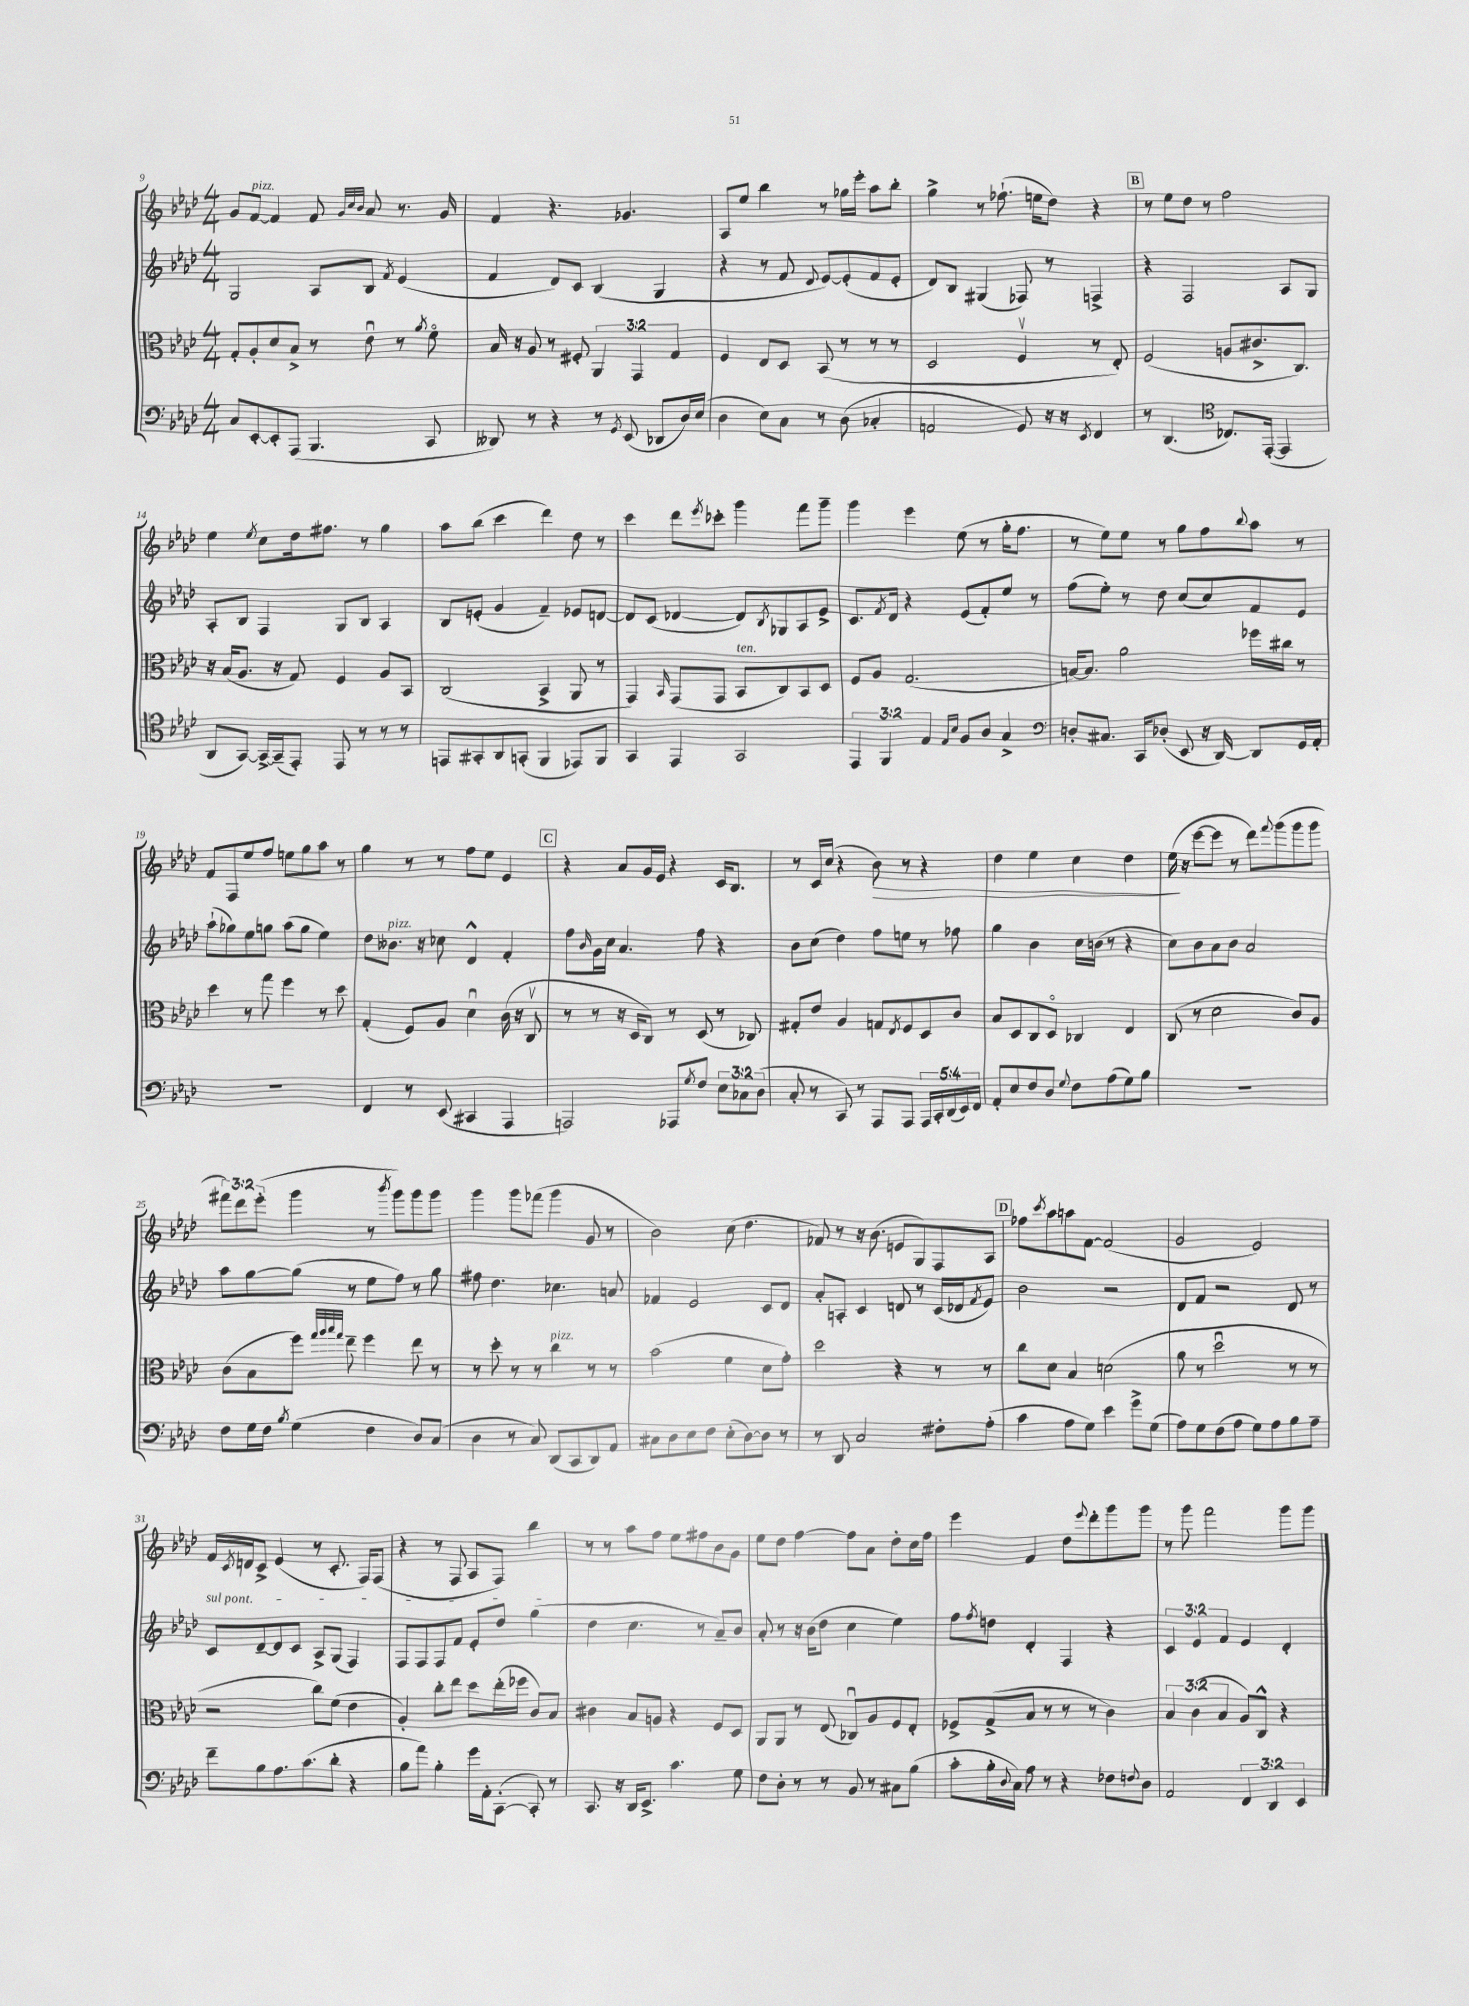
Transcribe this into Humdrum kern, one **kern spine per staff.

**kern	**kern	**kern	**kern
*staff4	*staff3	*staff2	*staff1
*clefF4	*clefC3	*clefG2	*clefG2
*k[b-e-a-d-]	*k[b-e-a-d-]	*k[b-e-a-d-]	*k[b-e-a-d-]
*M4/4	*M4/4	*M4/4	*M4/4
8C/L	8G'/L	2G/	8g/L
[8EE-'/	8A-'/	.	[8f/J
8EE-'/]	8d-/	.	4f/]
(8AAA-/J	8B-^/J	.	.
4.BBB-/	8r	8A-/L	8f/
.	.	.	32qqg/LLL
.	.	.	32qqcc/
.	.	.	32qqb-/JJJ
.	8e-u\	8B-/J	8a-/
.	.	8qf/	.
.	8r	(4e-/	8.r
.	8qa-/	.	.
8CC/	8fo\	.	.
.	.	.	16g/
=	=	=	=
8DD--/)	16B-/	4f/	4f/
.	16r	.	.
8r	8A-/	.	.
4r	8r	8d-/L)	4.r
.	8F#'/	8c/J	.
8r	6AA-/	(4B-/	.
8qGG/	.	.	.
(8EE-/	.	.	4.g-/
.	6GG/	.	.
8DD-/L	.	4G/	.
.	6G/	.	.
16D-/L)	.	.	.
(16E-/JJ	.	.	.
=	=	=	=
4D-\	4F/	4r	8A-/L
.	.	.	8ee-/J
8E-\L)	8E-/L	8r	4bb-\
8C\J	8D-/J	8f/	.
.	.	8qqd-/	.
8r	(8BB-/	[8e-/L)	8r
(8D-\	8r	(8e-'/]	16gg-\LL
.	.	.	16eee-'\JJ
4C-'/	8r	8f/	8aa-\L
.	8r	8e-'/J	8bb-'\J
=	=	=	=
2AA/	2D-/	8d-/L)	4gg^\
.	.	8B-/J	.
.	.	(4G#/	8r
.	.	.	(8.ff-`\
8GG/)	4Fv/	8F-/)	.
.	.	.	16ee\LK
16r	.	8r	8dd-\J)
16r	.	.	.
8qEE-/	.	.	.
4FF/	8r	4F^/	4r
.	8E-'/)	.	.
=	=	=	=
8r	(2F/	4r	8r
(4.DD-/	.	.	8ee-\L
.	.	2F/	8dd-\J
.	.	.	8r
*clefC4	*	*	*
8.C-/L)	8A/L	.	2ff\
.	8.c#^/	.	.
([16EE-'/Jk	.	.	.
4EE-/]	.	8A-/L	.
.	8.C/J)	.	.
.	.	8G/J	.
=	=	=	=
8AA-/L	16r	8A-'/L	4ee-\
.	(16B-/LK	.	.
[8GG/J)	8.A-/J	8B-/J	.
.	.	.	8qee-/
16GG^/_LL	.	4F/	8cc\L
(16GG~/]J	16r	.	.
8EE-'/J)	8G/)	.	16dd-\k
.	.	.	8.ff#\J
8EE-/	4F/	8G/L	.
8r	.	8B-/J	8r
8r	8A-/L	4A-/	4gg\
8r	8BB-/J	.	.
=	=	=	=
8EE/L	(2C/	8B-/L	8aa-\L
8GG#'/	.	(8e'/J	(8bb-\J
8AA-/	.	4g/	4ccc\
(8GG'/J	.	.	.
4FF/	4BB-^/	4f~/)	4ddd-\)
8EE-/L)	8AA-/	8e-/L	8dd-\
8FF/J	8r	[8d/J	8r
=	=	=	=
4GG/	4GG/)	8d/]L	4ccc\
.	.	(8c/J	.
.	16qqBB-/	.	.
4EE-/	(8GG/L	[4d-/	8ddd-\L
.	.	.	8qeee-/
.	8GG/J	.	8ccc-'\J
2GG/	8BB-/L	8d-/]L)	4ggg\
.	.	8qB-/	.
.	8C/)	8G-/	.
.	8BB-/	8A-/	8fff\L
.	8D-/J	8e-^/J	8ggg~\J
=	=	=	=
6EE-/	8F/L	8.c/L	4ggg\
.	8A-/J	.	.
6FF/	.	.	.
.	.	8qf/	.
.	.	16d-/Jk	.
.	(2.G/	4r	4eee-\
6E-/	.	.	.
16qqE-/LL	.	.	.
16qqB-/JJ	.	.	.
8F/L	.	(8e-/L	(8ee-\
8A-/J	.	8f'/)	8r
4G^/	.	8ee-/J	16gg'\LK
.	.	.	8.ff\J
.	.	8r	.
=	=	=	=
*clefF4	*	*	*
8D'/L	[16B/LK)	(8ff\L	8r
.	8.B/]J	.	.
8.C#/J	.	8ee-'\J)	8ee-\L)
.	2a-\	8r	8ee-\J
16CC/LK	.	.	.
(8D-'/J	.	8dd-\	8r
8EE-/	.	(8cc/L	8gg\L
16r	.	8cc/)	8ff\
[16DD-/)	.	.	.
.	.	.	8qqbb-/
8DD-/]L	16ff-\LL	8f/	8aa-\J
.	16cc#\JJ	.	.
16GG/L	8r	8e-/J	8r
16AA-'/JJ	.	.	.
=	=	=	=
1r	4dd-\	(8aa-`\L	8f/L
.	.	8gg-\)	8F/
.	8r	8ee-\	8ee-/
.	8gg\	8gg\J	8ff/J
.	4ff\	(8aa-\L	8ee\L
.	.	8gg\J	8gg\
.	8r	4ee-\)	8aa-\J
.	8dd-\	.	8r
=	=	=	=
4FF/	(4G'/	8dd-\L	4gg\
.	.	8.b--\J	.
8r	8F/L)	.	8r
.	.	16r	.
(8EE-/	8A-/J	8cc-\	8r
4CC#/	4d-u\	4d-^^/	8ff\L
.	.	.	8ee-\J
4AAA-/	(16c\	4f'/	4e-/
.	16r	.	.
.	8Cv/	.	.
=	=	=	=
2AAA/)	8r	8ff\L	4r
.	.	16qqb-/	.
.	8r	16g\L	.
.	.	16cc\JJ	.
.	16r	4.a-/	8a-/L
.	16D-/LK	.	.
.	8C/J)	.	16g/L
.	.	.	16e-/JJ
8AAA-/L	8r	.	4r
8qG/	.	.	.
8F/J	(8D-/	8ff\	.
12E-\L	8r	4r	16c/LK
.	.	.	8.B-/J
12C-\	.	.	.
.	8C-/)	.	.
(12D-\J	.	.	.
=	=	=	=
8C'/	8G#'/L	8b-\L	8r
8r	8e-/J	(8cc\J	16c/LL
.	.	.	(16cc/JJ
8CC/)	4A-/	4dd-\)	4r
8r	.	.	.
8AAA-/L	8G/L	8ff\L	8b-\)
.	8qE-/	.	.
8AAA-/J	8F/	8ee\J	8r
20AAA-/LL	8D-/	8r	4r
20CC'/	.	.	.
(20DD-/	.	.	.
.	8c/J	8ff-\	.
20EE-/)	.	.	.
20FF/JJ	.	.	.
=	=	=	=
8AA-'/L	8B-/L	4gg\	4dd-\
8E-/	8D-/	.	.
8F/	8C/	4b-\	4ee-\
8D-/J	8D-o/J	.	.
8qqG/	.	.	.
8F\L	4C-/	16cc\LL	4cc\
.	.	(16b\JJ	.
(8A-\	.	8r	.
8G\)	4E-/	4r	4dd-\
8B-\J	.	.	.
=	=	=	=
1r	(8C/	8cc\L)	(16ee-\
.	.	.	16r
.	8r	8b-\	[8eee-\L
.	2d-\	8a-\	8eee-\]J
.	.	8b-\J	8r
.	.	2a-/	8ddd-\L)
.	.	.	8qqfff/
.	.	.	(8ggg\
.	8c/L)	.	8ggg\
.	8A-/J	.	8ggg\J
=	=	=	=
8F\L	(8c\L	8aa-\L	12fff#\L)
.	.	.	12ddd-\
16G\L	8B-\	[8gg\	.
.	.	.	(12eee-'\J
16F\JJ	.	.	.
8qB-/	.	.	.
(4G\	8ff\J)	(8gg\]J	4ggg\
.	32qqgg/LLL	.	.
.	32qqaa-/	.	.
.	32qqbb-/	.	.
.	32qqgg/JJJ	.	.
.	8ee-~\	8r	.
4F\	4ff\	8ee-\L	8r
.	.	.	8qbbb-/
.	.	8ff\J)	8ggg\L)
8D-/L)	8ee-\	8r	8ggg\
(8C/J	8r	8gg\	8ggg\J
=	=	=	=
4D-\	8r	8ff#\	4ggg\
.	8dd-'\	4.dd-\	.
8r	8r	.	8ggg\L
8C/)	8r	.	(8fff-\J
(8DD-/L	4cc\	4.cc-\	4ggg\
8CC/	.	.	.
8DD-/)	8r	.	8g/
8AA-/J	8r	8a/	8r
=	=	=	=
8C#\L	(2b-\	4f-/	2b-\)
8D-\	.	.	.
8E-\	.	2e-/	.
8F\J	.	.	.
(8E-'\L	4f\	.	(8cc\
[8D-\)	.	.	4.dd-\
8D-\]J	8d-\L	8c/L	.
8r	8g'\J)	8d-/J	.
=	=	=	=
8r	2dd-\	8a-'/L	8f-/)
8DD-/	.	8A'/J	8r
2C/	.	4c/	16r
.	.	.	(8.b-\
.	4r	8d/	8e/L
.	.	8r	8G/)
8F#'\L	8r	(16c/LL	8F/
.	.	16d-/J	.
.	.	8qf/	.
(8A-'\J	8r	8e-/J)	8A-/J
=	=	=	=
4c\	8cc\L	2b-\	8ff-\L
.	.	.	8qccc/
.	8d-\J	.	8aa-\
8A-\L	4B-/	.	8aa\
8G\J)	.	.	[8f\J
4e-\	(2d\	2r	(2f/]
8g^\L	.	.	.
(8G\J	.	.	.
=	=	=	=
8A-\L)	8a-\	8d-/L	2g/
8G\	8r	8f/J	.
(8F\	2dd-u\	2r	.
8A-\J	.	.	.
8G\L)	.	.	2e-/)
8A-\	.	.	.
8B-\	8r	8d-/	.
8A-~\J	8r	8r	.
=	=	=	=
8f~\L	2r	8c/L	16f/LL
.	.	.	8qc/
.	.	.	16d/J
8B-\	.	[8d-~/	8c^/J
8.A-\	.	8d-/]	(4e-/
.	.	8c/J	.
(8.c\	.	.	.
.	8cc\L)	8A-^/L	8r
8d-'\J	(8f\J	(8G/J	8.c'/
4r	4e-\	4F/)	.
.	.	.	16F/LK)
.	.	.	(8F/J
=	=	=	=
8B-\L	4A-'/)	8F/L	4r
8a-\J)	.	8F/	.
4B-'\	8cc'\L	8F/	8r
.	8ee-\J	8f/J	8F/
16g\LL	8dd-\L	8e-'/L	8A-/L
16AA-'\J	.	.	.
([8CC'\J	(16ee-'\L	8dd-/J	8F/J)
.	16ff-\JJ	.	.
8CC'/])	8c/L)	(4gg\	4bb-\
8r	8B-/J	.	.
=	=	=	=
8.CC/	4c#\	4dd-\	8r
.	.	.	8r
16r	.	.	.
16DD-/LK	8B-/L	4.cc\	8aa-\L
8.EE-^/J	.	.	.
.	8A/J	.	8ff\J
4.c\	4r	.	8ee-\L
.	.	8r	8ff#\
.	8F/L	8a-~/L)	8b-\
8G\	8D-/J	8b-/J	8g\J
=	=	=	=
8F\L	8AA-/L	8a-'/	8ee-\L
8D-'\J	8AA-/J	8r	8dd-\J
8r	8r	16r	[4ff\
.	.	(16b-\LK	.
8r	(8E-/	8dd-\J	.
8BB-/	8C-u/L)	4cc\	8ff\]L
8r	8A-/	.	8a-\J
8C#\L	8F/	4ee-\)	8dd-'\L
(8B-\J	8E-'/J	.	16cc\L
.	.	.	16ff\JJ
=	=	=	=
8c'\L	8F-^/L	8ff\L	4eee-\
.	.	8qff/	.
16B-'\L	(8G^/	8dd\J	.
8qqD-/	.	.	.
16C\JJ)	.	.	.
8A-\	8B-/J	4d-'/	4f/
8r	8r	.	.
4r	8r	4F/	8dd-\L
.	.	.	8qqeee-/
.	8r	.	8ddd-'\
8F-\L	4c\)	4r	8ggg\
8qqF/	.	.	.
8D-\J	.	.	8ggg\J
=	=	=	=
2AA-/	6B-/	6c/	8r
.	.	.	8ggg\
.	(6c\	6e-/	.
.	.	.	2fff\
.	6B-/	6f/	.
6FF/	8A-/L)	4e-/	.
.	8C^^/J	.	.
6DD-/	.	.	.
.	4r	4d-'/	8ggg\L
6EE-/	.	.	.
.	.	.	8ggg\J
==	==	==	==
*-	*-	*-	*-
